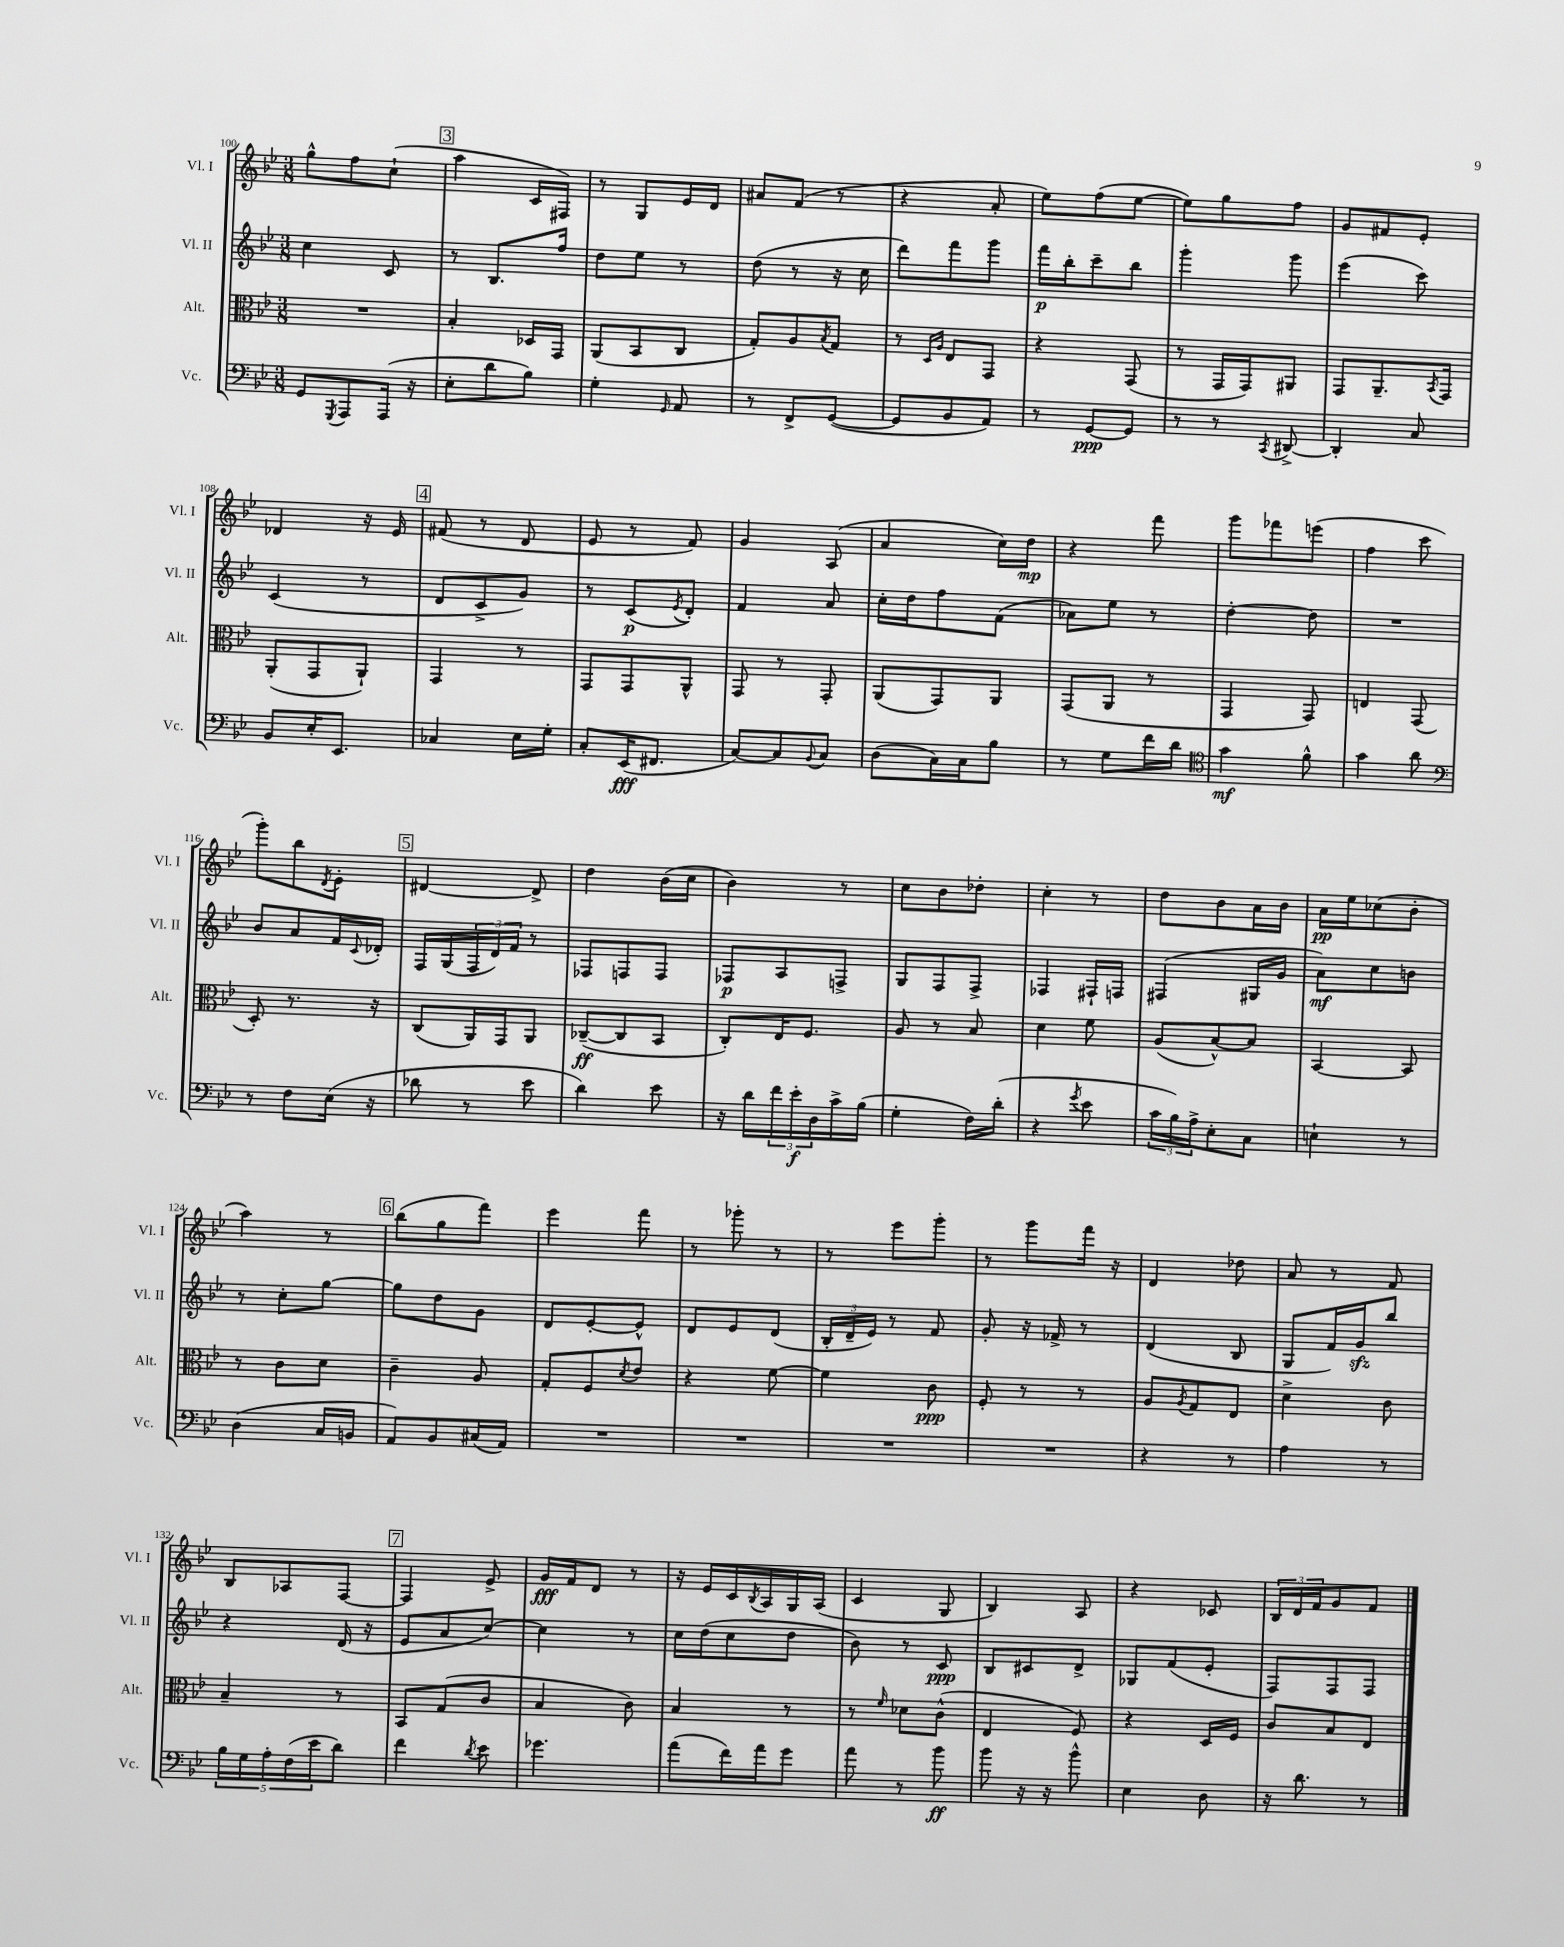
<<
\new StaffGroup <<
\new Staff = "s0" \with { instrumentName = "Vl. I" shortInstrumentName = "Vl. I" } {
    \clef treble \key bes \major \numericTimeSignature \time 3/8
    g''8-^ f''8 c''8-!( |
    \mark \markup { \box "3" } a''4 c'16 fis16) |
    r8 g8 ees'16 d'16 |
    ais'8 f'8( r8 |
    r4 a'8-. |
    ees''8) f''8( ees''8~ |
    ees''8) g''8 f''8 |
    g'8 fis'8 ees'8-. |
    des'4 r16 ees'16 |
    \mark \markup { \box "4" } fis'8( r8 d'8 |
    ees'8 r8 f'8) |
    g'4 a8( |
    a'4 c''16) d''16\mp |
    r4 f'''8 |
    g'''8 fes'''8 e'''8( |
    f''4 c'''8 |
    g'''8-.) bes''8 \acciaccatura { d'8 } ees'8-. |
    \mark \markup { \box "5" } dis'4~ dis'8-> |
    d''4 bes'16( c''16 |
    bes'4) r8 |
    c''8 bes'8 des''8-. |
    c''4-. r8 |
    d''8 bes'8 a'16 bes'16 |
    a'16\pp ees''16 ces''8( bes'8-. |
    a''4) r8 |
    \mark \markup { \box "6" } bes''8( g''8 f'''8) |
    ees'''4 f'''8 |
    r8 ges'''8-. r8 |
    r8 ees'''8 g'''8-. |
    r8 g'''8 f'''16 r16 |
    d'4 des''8 |
    a'8 r8 f'8 |
    bes8 aes8 f8~ |
    \mark \markup { \box "7" } f4 ees'8-> |
    g'16\fff f'16 d'8 r8 |
    r16 ees'16 c'16 \acciaccatura { bes8 } a16 g16 a16( |
    c'4 g8 |
    bes4) a8 |
    r4 ces'8 |
    \tuplet 3/2 { bes16 d'16 f'16 } g'8 f'8 \bar "|." |
}
\new Staff = "s1" \with { instrumentName = "Vl. II" shortInstrumentName = "Vl. II" } {
    \clef treble \key bes \major \numericTimeSignature \time 3/8
    c''4 c'8 |
    \mark \markup { \box "3" } r8 bes8. f''16 |
    d''8 ees''8 r8 |
    d''8( r8 r16 c''16 |
    d'''8) f'''8 g'''8 |
    f'''16\p bes''16-. c'''8-- bes''8 |
    g'''4-. g'''8 |
    ees'''4( c'''8) |
    c'4( r8 |
    \mark \markup { \box "4" } d'8 c'8-> g'8) |
    r8 c'8\p( \acciaccatura { ees'8 } d'8-.) |
    f'4 a'8 |
    c''16-. d''16 f''8 f'8( |
    aes'8) ees''8 r8 |
    d''4~-. d''8 |
    R4. |
    bes'8 a'8 f'16 \appoggiatura { c'8 } des'16-. |
    \mark \markup { \box "5" } f16 g16( \tuplet 3/2 { f16 d'16) f'16 } r8 |
    fes8 f8 f8 |
    fes8\p a8 f8-> |
    g8 f8 f8-> |
    fes4 fis16-! f16 |
    fis4( gis16 g'16 |
    a'8\mf) c''8 b'8 |
    r8 c''8-. g''8~ |
    \mark \markup { \box "6" } g''8 d''8 g'8 |
    d'8 ees'8~-. ees'8-^ |
    d'8 ees'8 d'8( |
    \tuplet 3/2 { bes16-. d'16-- ees'16) } r8 f'8 |
    g'8-. r16 fes'16-> r8 |
    d'4( bes8 |
    g8 f'16) g'16\sfz bes''8 |
    r4 d'16( r16 |
    \mark \markup { \box "7" } ees'8 a'8 c''8~) |
    c''4 r8 |
    c''16 d''16( c''8 d''8 |
    bes'8) r8 c'8\ppp |
    bes8 cis'8 d'8-> |
    ges8 f'8( ees'8-. |
    f8) f8 f8 \bar "|." |
}
\new Staff = "s2" \with { instrumentName = "Alt." shortInstrumentName = "Alt." } {
    \clef alto \key bes \major \numericTimeSignature \time 3/8
    R4. |
    \mark \markup { \box "3" } bes4-. des16 g,16 |
    a,8( bes,8 c8 |
    g8-.) a8 \acciaccatura { bes8 } g8 |
    r8 \grace { d16 a16 } ees8 g,8 |
    r4 g,8( |
    r8 g,16 g,16) ais,8 |
    g,8 a,8.-- \acciaccatura { bes,8 } g,16 |
    a,8-.( g,8 a,8-!) |
    \mark \markup { \box "4" } g,4 r8 |
    g,8 g,8 a,8-^ |
    g,8 r8 g,8-. |
    a,8( g,8) a,8 |
    g,8( a,8 r8 |
    g,4 g,8) |
    e4 g,8( |
    d8-.) r8. r16 |
    \mark \markup { \box "5" } c8( a,16) g,16 a,8 |
    ces8~--\ff( ces8 bes,8 |
    c8-.) ees16 f8. |
    a8 r8 bes8 |
    d'4 f'8 |
    a8( bes8~-^) bes8 |
    bes,4~ bes,8 |
    r8 c'8 d'8 |
    \mark \markup { \box "6" } c'4-- a8 |
    g8-. f8 \acciaccatura { d'8 } ees'8 |
    r4 f'8~ |
    f'4 c'8\ppp |
    f8-. r8 r8 |
    a8 \acciaccatura { a8 } g8 ees8 |
    d'4-> c'8 |
    bes4-- r8 |
    \mark \markup { \box "7" } bes,8 g8( c'8 |
    bes4 c'8) |
    bes4 r8 |
    r8 \grace { f'16 } des'8 c'8-^( |
    ees4 f8) |
    r4 d16 f16 |
    c'8 bes8 ees8 \bar "|." |
}
\new Staff = "s3" \with { instrumentName = "Vc." shortInstrumentName = "Vc." } {
    \clef bass \key bes \major \numericTimeSignature \time 3/8
    g,8 \acciaccatura { g,,8 } a,,8 a,,16( r16 |
    \mark \markup { \box "3" } ees8-. d'8 bes8) |
    g4-. \grace { g,16 } a,8 |
    r8 f,8-> g,8~( |
    g,8 bes,8 a,8) |
    r8 g,8~\ppp g,8 |
    r8 r8 \acciaccatura { c,8 } dis,8~-> |
    dis,4-. c8 |
    bes,8 ees16-. ees,8. |
    \mark \markup { \box "4" } ces4 ees16 g16-. |
    c8-. ees,16\fff( fis,8. |
    c8~) c8 \appoggiatura { bes,8 } c8 |
    d8( c16) c16 bes8 |
    r8 g8 f'16 d'16 |
    \clef tenor g'4\mf f'8-^ |
    g'4 a'8 |
    \clef bass r8 f8 ees16( r16 |
    \mark \markup { \box "5" } des'8 r8 ees'8 |
    d'4) ees'8 |
    r16 d'16 \tuplet 3/2 { f'16 ees'16-.\f d16 } c'16-> bes16( |
    g4-. f16) d'16-.( |
    r4 \acciaccatura { g'8 } ees'8 |
    \tuplet 3/2 { c'16 bes16) a16-> } ees8-. c8 |
    e4-! r8 |
    d4( c16 b,16 |
    \mark \markup { \box "6" } a,8) bes,8 cis16( a,16) |
    R4. |
    R4. |
    R4. |
    R4. |
    r4 r8 |
    a4 r8 |
    \tuplet 5/4 { bes16 g16 a16-. f16( ees'16 } d'8) |
    \mark \markup { \box "7" } f'4 \acciaccatura { d'8 } ees'8 |
    ges'4. |
    a'8( f'16) a'16 g'8 |
    a'8 r8 bes'8\ff |
    bes'8 r16 r16 bes'8-^ |
    ees4 d8 |
    r16 d'8. r8 \bar "|." |
}
>>
>>
\layout { \context { \Score currentBarNumber = #100 } }
